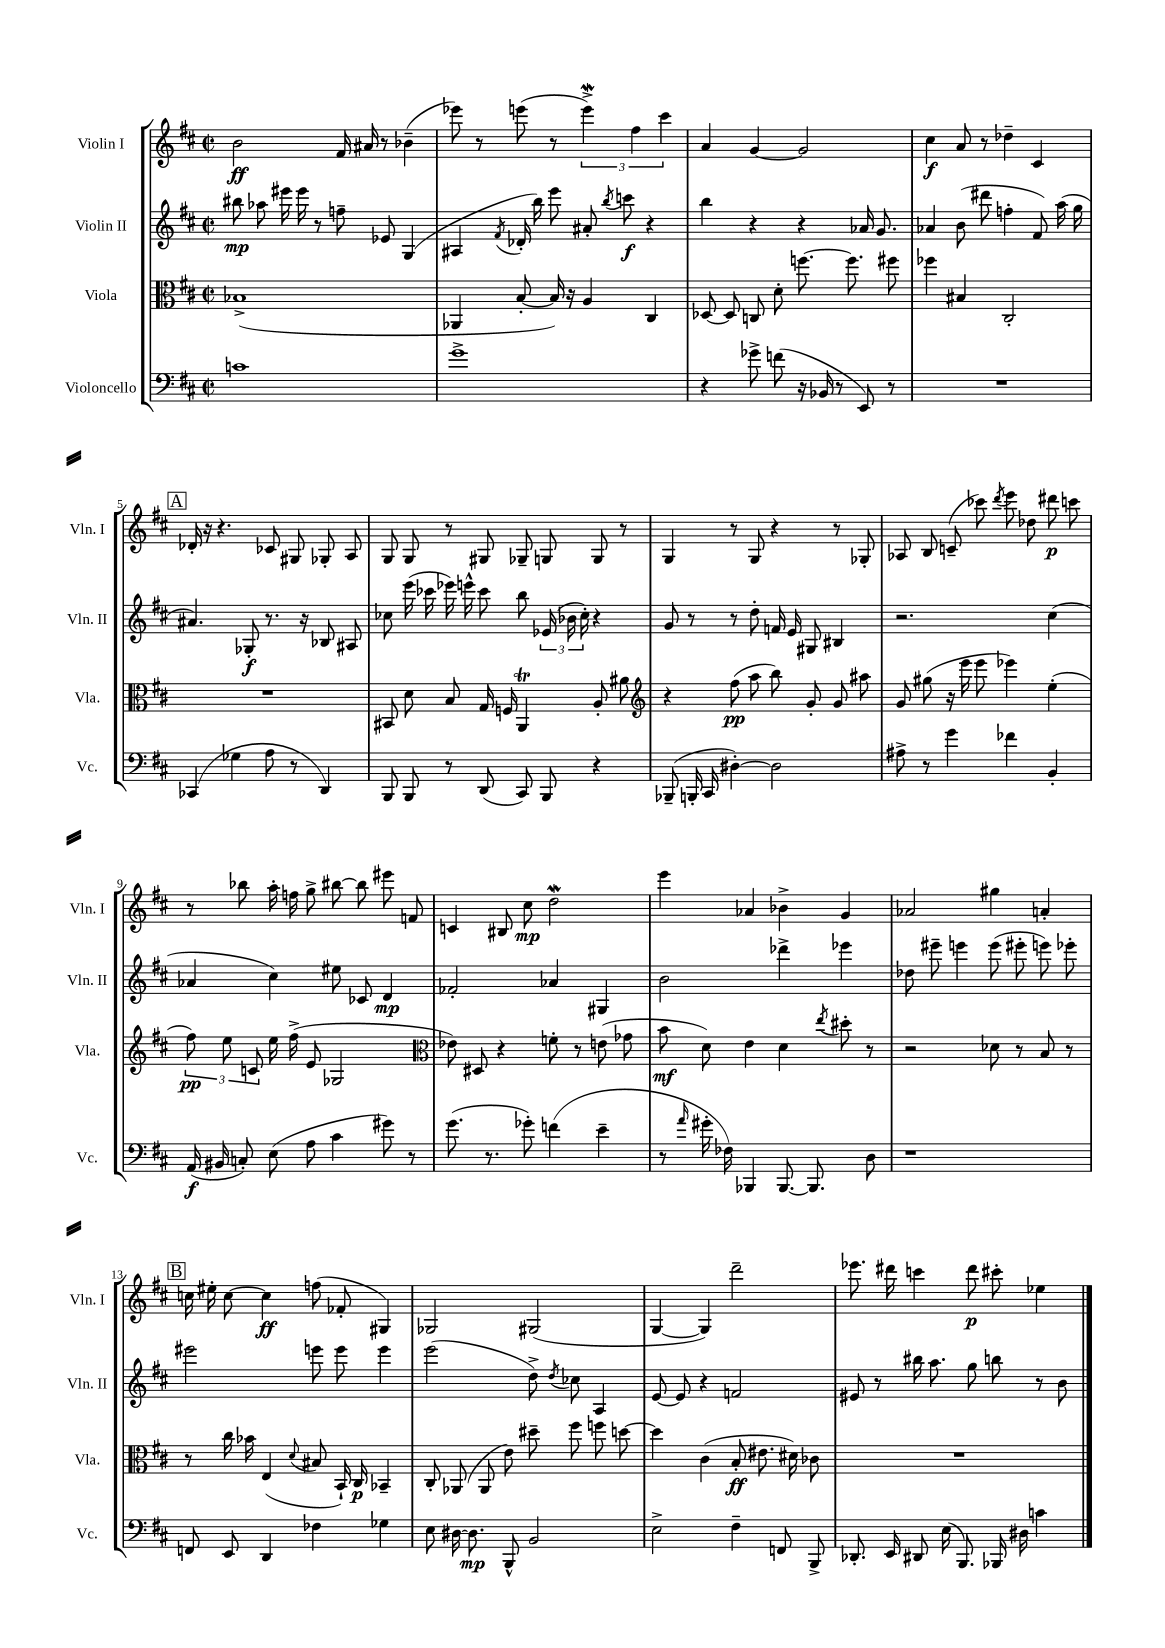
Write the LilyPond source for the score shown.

<<
\new StaffGroup <<
\new Staff = "s0" \with { instrumentName = "Violin I" shortInstrumentName = "Vln. I" } {
    \clef treble \key d \major \defaultTimeSignature \time 2/2
    \autoBeamOff b'2\ff fis'16 ais'16 r8 bes'4--( |
    ees'''8) r8 e'''8( r8 \tuplet 3/2 { e'''4->\mordent) fis''4 cis'''4 } |
    a'4 g'4~ g'2 |
    cis''4\f a'8 r8 des''4-- cis'4 |
    \mark \markup { \box "A" } des'16-. r16 r4. ces'8 gis8 ges8-. a8 |
    g8 g8 r8 gis8 ges8-- g8 g8 r8 |
    g4 r8 g8 r4 r8 ges8-. |
    aes8 b8 c'8--( ces'''8) \acciaccatura { d'''8 } e'''8 des''8 dis'''8\p c'''8 |
    r8 bes''8 a''16-. f''16 g''8-> bis''8~ bis''8 eis'''8 f'8 |
    c'4 bis8 cis''8\mp d''2\mordent |
    e'''4 aes'4 bes'4-> g'4 |
    aes'2 gis''4 a'4-. |
    \mark \markup { \box "B" } c''16 eis''16-. c''8~ c''4\ff f''8( fes'8-. gis4) |
    ges2 gis2( |
    g4~ g4) d'''2-- |
    ees'''8. dis'''16 c'''4 dis'''8\p cis'''8-. ees''4 \bar "|." |
}
\new Staff = "s1" \with { instrumentName = "Violin II" shortInstrumentName = "Vln. II" } {
    \clef treble \key d \major \defaultTimeSignature \time 2/2
    \autoBeamOff bis''8\mp aes''8 eis'''16 eis'''16 r8 f''8-- ees'8 g4( |
    ais4 \acciaccatura { fis'8 } des'16-. b''16) e'''8 ais'8-. \acciaccatura { b''8 } c'''8\f r4 |
    b''4 r4 r4 aes'16 g'8. |
    aes'4 b'8( dis'''8 f''4-. fis'8) a''16( g''16 |
    \mark \markup { \box "A" } ais'4.) ges8-.\f r8. r16 bes8 ais8 |
    ces''8 e'''16( ces'''16 ees'''16) e'''16-^ ces'''8 b''8 \tuplet 3/2 { ees'16( bes'16 ces''16-.) } r4 |
    g'8 r8 r8 d''8-. f'16 e'16 gis8 bis4 |
    r2. cis''4( |
    aes'4 cis''4) eis''8 ces'8 d'4\mp |
    fes'2-. aes'4 gis4 |
    b'2 des'''4-> ees'''4 |
    des''8 eis'''8-- e'''4 e'''8( eis'''8-. e'''8) ees'''8-. |
    \mark \markup { \box "B" } eis'''2 e'''8 e'''8 e'''4 |
    e'''2( d''8->) \acciaccatura { d''8 } ces''8 a4 |
    e'8~ e'8 r4 f'2 |
    eis'8 r8 bis''16 a''8. g''8 b''8 r8 b'8 \bar "|." |
}
\new Staff = "s2" \with { instrumentName = "Viola" shortInstrumentName = "Vla." } {
    \clef alto \key d \major \defaultTimeSignature \time 2/2
    \autoBeamOff bes1->( |
    aes,4 b8~-. b16) r16 a4 cis4 |
    des8~ des8 c8 d'8-. f''8.~ f''8. fis''8 |
    fes''4 bis4 cis2-. |
    \mark \markup { \box "A" } R1 |
    bis,8 d'8 b8 g16 f16 a,4\trill a8-. ais'8 |
    \clef treble r4 fis''8\pp( a''8 b''8) g'8-. g'8 ais''8 |
    g'8 gis''8( r16 e'''16 e'''8 ees'''4) e''4-.( |
    \tuplet 3/2 { fis''8\pp) e''8 c'8 } e''16 fis''16->( e'8 ges2 |
    \clef alto ees'8) dis8 r4 f'8-. r8 e'8( ges'8 |
    b'8\mf d'8) e'4 d'4 \acciaccatura { e''8 } dis''8-. r8 |
    r2 des'8 r8 b8 r8 |
    \mark \markup { \box "B" } r8 cis''16 bes'16 e4( \appoggiatura { d'8 } bis8 b,16-!) cis16\p bes,4-- |
    cis8-. aes,8( aes,8 e'8) dis''8-- fis''8 f''8 d''8~ |
    d''4 cis'4( b8-.\ff eis'8. dis'16) ces'8 |
    R1 \bar "|." |
}
\new Staff = "s3" \with { instrumentName = "Violoncello" shortInstrumentName = "Vc." } {
    \clef bass \key d \major \defaultTimeSignature \time 2/2
    \autoBeamOff c'1 |
    g'1-> |
    r4 ges'8-> f'8( r16 bes,16 r8 e,8) r8 |
    R1 |
    \mark \markup { \box "A" } ces,4( ges4 a8 r8 d,4) |
    b,,8 b,,8 r8 d,8( cis,8) b,,8 r4 |
    bes,,8--( b,,16-. cis,16 dis4~-.) dis2 |
    ais8-> r8 g'4 fes'4 b,4-. |
    a,16\f( bis,16 c8-.) e8( a8 cis'4 gis'8) r8 |
    g'8.( r8. ges'8-.) f'4( e'4-- |
    r8 \grace { a'16 } gis'16-. fes16) bes,,4 bes,,8.~ bes,,8. d8 |
    r1 |
    \mark \markup { \box "B" } f,8 e,8 d,4 fes4 ges4 |
    e8 dis16~ dis8.\mp b,,8-^ b,2 |
    e2-> fis4-- f,8 b,,8-> |
    des,8.-. e,16 dis,8 e16( b,,8.) bes,,16 dis16 c'4 \bar "|." |
}
>>
>>
